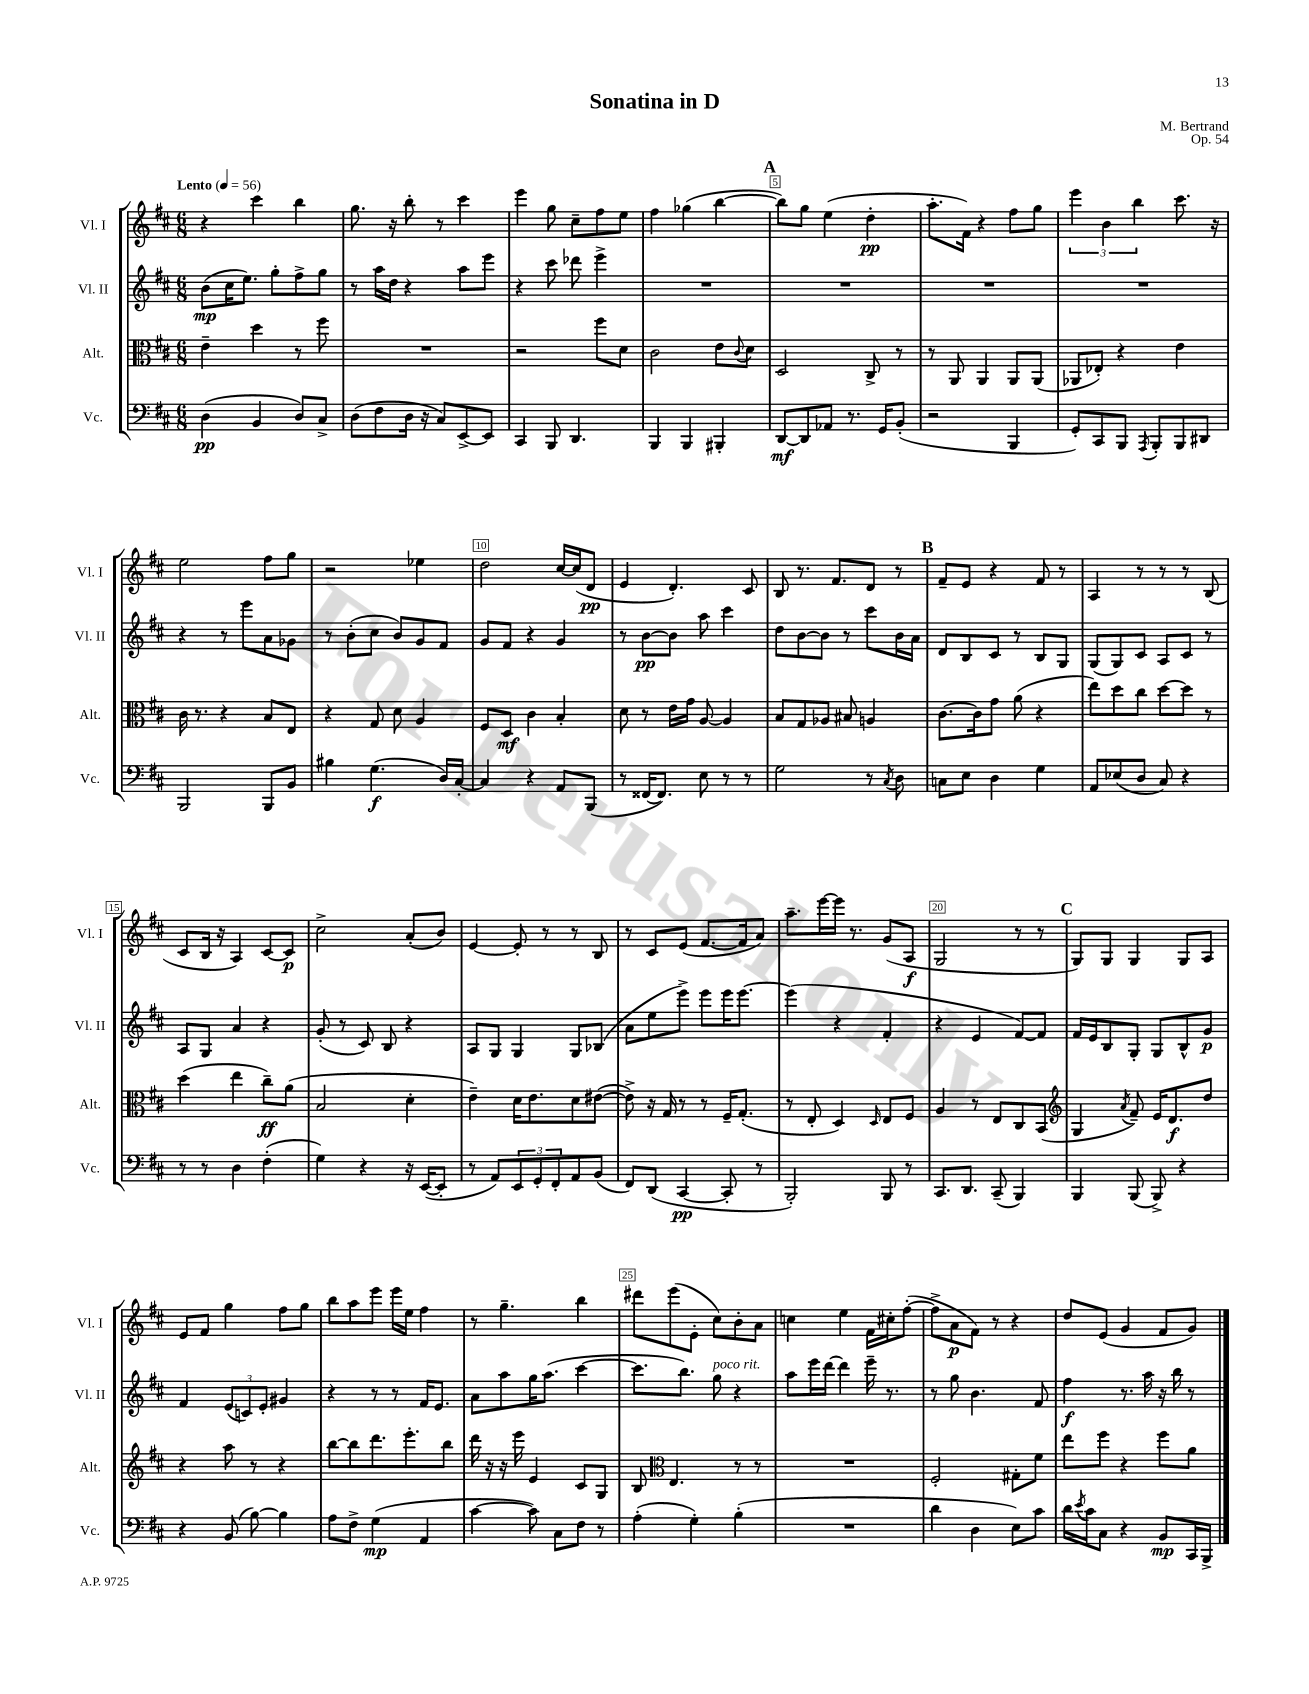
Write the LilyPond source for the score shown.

\header { title = "Sonatina in D" composer = "M. Bertrand" opus = "Op. 54" }
<<
\new StaffGroup <<
\new Staff = "s0" \with { instrumentName = "Vl. I" shortInstrumentName = "Vl. I" } {
    \clef treble \key d \major \numericTimeSignature \time 6/8 \tempo "Lento" 4 = 56
    r4 cis'''4 b''4 |
    g''8. r16 b''8-. r8 cis'''4 |
    e'''4 g''8 cis''8-- fis''8 e''8 |
    fis''4 ges''4( b''4~ |
    \mark \markup { \bold "A" } b''8) g''8 e''4( d''4-.\pp |
    a''8.-. fis'16) r4 fis''8 g''8 |
    \tuplet 3/2 { e'''4 b'4 b''4 } cis'''8. r16 |
    e''2 fis''8 g''8 |
    r2 ees''4 |
    d''2 cis''16~ cis''16( d'8\pp |
    e'4 d'4.-.) cis'8 |
    b8 r8. fis'8. d'8 r8 |
    \mark \markup { \bold "B" } fis'8-- e'8 r4 fis'8 r8 |
    a4 r8 r8 r8 b8( |
    cis'8 b16 r16 a4) cis'8~ cis'8\p |
    cis''2-> a'8-.( b'8) |
    e'4~ e'8-. r8 r8 b8 |
    r8 cis'8 e'8( fis'8.~ fis'16 a'8) |
    a''8.-- e'''16~ e'''16 r8. g'8( a8\f |
    g2 r8 r8 |
    \mark \markup { \bold "C" } g8) g8 g4 g8 a8 |
    e'8 fis'8 g''4 fis''8 g''8 |
    b''8 a''8 e'''8 e'''16 e''16 fis''4 |
    r8 g''4.-- b''4 |
    dis'''8 e'''8( e'8-. cis''8) b'8-. a'8 |
    c''4 e''4 fis'16 cis''16-. fis''8~-.( |
    fis''8-> a'8\p fis'8) r8 r4 |
    d''8 e'8( g'4 fis'8 g'8) \bar "|." |
}
\new Staff = "s1" \with { instrumentName = "Vl. II" shortInstrumentName = "Vl. II" } {
    \clef treble \key d \major \numericTimeSignature \time 6/8
    b'8\mp( cis''16 e''8.) g''8-. fis''8-> g''8 |
    r8 a''16 d''16 r4 a''8 e'''8 |
    r4 cis'''8 des'''8 e'''4-> |
    R2. |
    \mark \markup { \bold "A" } R2. |
    R2. |
    R2. |
    r4 r8 e'''8 a'8 ges'8 |
    r8 b'8-.( cis''8 b'8) g'8 fis'8 |
    g'8 fis'8 r4 g'4 |
    r8 b'8~\pp b'8 a''8 cis'''4 |
    d''8 b'8~ b'8 r8 cis'''8 b'16 a'16 |
    \mark \markup { \bold "B" } d'8 b8 cis'8 r8 b8 g8 |
    g8( g8) cis'8 a8 cis'8 r8 |
    a8 g8 a'4 r4 |
    g'8-.( r8 cis'8) b8 r4 |
    a8 g8 g4 g8 bes8( |
    a'8 e''8 e'''8->) e'''8 e'''16 e'''8.~ |
    e'''4( r4 fis'4-. |
    r4 e'4 fis'8~) fis'8 |
    \mark \markup { \bold "C" } fis'16 e'16 b8 g8-. g8 b8-^ g'8\p |
    fis'4 \tuplet 3/2 { e'8( c'8) e'8-. } gis'4 |
    r4 r8 r8 fis'16 e'8. |
    a'8 a''8 g''16 a''8.( cis'''4~ |
    cis'''8. b''8.) g''8^\markup { \italic "poco rit." } r4 |
    a''8 e'''16 d'''16~ d'''4 e'''16-- r8. |
    r8 g''8 b'4. fis'8 |
    fis''4\f r8. a''16 r16 b''16 r8 \bar "|." |
}
\new Staff = "s2" \with { instrumentName = "Alt." shortInstrumentName = "Alt." } {
    \clef alto \key d \major \numericTimeSignature \time 6/8
    e'4-- d''4 r8 fis''8 |
    R2. |
    r2 fis''8 d'8 |
    cis'2 e'8 \appoggiatura { cis'8 } d'8 |
    \mark \markup { \bold "A" } d2 cis8-> r8 |
    r8 a,8 a,4 a,8 a,8( |
    aes,8 ees8-.) r4 e'4 |
    cis'16 r8. r4 b8 e8 |
    r4 g8 d'8 a4 |
    fis8 d8\mf cis'4 b4-. |
    d'8 r8 e'16 g'16 a8~ a4 |
    b8 g8 aes8 bis8 a4 |
    \mark \markup { \bold "B" } cis'8.~ cis'16 g'8 a'8( r4 |
    e''8) d''8 cis''8 d''8~ d''8 r8 |
    d''4( e''4 cis''8--\ff) a'8( |
    b2 d'4-. |
    e'4--) d'16 e'8. d'8 eis'8~( |
    eis'8->) r16 g16 r8 r8 fis16-- g8.-.( |
    r8 e8-. d4) \grace { d16 } e8 fis8 |
    a4 r8 e8 cis8 b,8( |
    \mark \markup { \bold "C" } \clef treble g4 \acciaccatura { a'8 } fis'8--) e'16 d'8.\f d''8 |
    r4 a''8 r8 r4 |
    b''8~ b''8 d'''8. e'''8.-. b''8 |
    d'''16 r16 r16 e'''16 e'4 cis'8 g8 |
    b8 \clef alto e4. r8 r8 |
    R2. |
    fis2-. gis8-. fis'8 |
    e''8 fis''8 r4 fis''8 a'8 \bar "|." |
}
\new Staff = "s3" \with { instrumentName = "Vc." shortInstrumentName = "Vc." } {
    \clef bass \key d \major \numericTimeSignature \time 6/8
    d4\pp( b,4 d8) cis8-> |
    d8( fis8 d16 r16 cis8) e,8~-> e,8 |
    cis,4 b,,8 d,4. |
    b,,4 b,,4 bis,,4-. |
    \mark \markup { \bold "A" } d,8~\mf d,8 aes,8 r8. g,16 b,8-.( |
    r2 b,,4 |
    g,8-.) cis,8 b,,8 \acciaccatura { a,,8 } b,,8-. b,,8 dis,8 |
    b,,2 b,,8 b,8 |
    bis4 g4.\f( d16) cis16~-. |
    cis4 r4 a,8 b,,8( |
    r8 fisis,16~ fisis,8.) e8 r8 r8 |
    g2 r8 \acciaccatura { cis8 } d8 |
    \mark \markup { \bold "B" } c8 e8 d4 g4 |
    a,8 ees8( d8 cis8) r4 |
    r8 r8 d4 fis4-.( |
    g4) r4 r16 e,16~( e,8-. |
    r8 a,8) \tuplet 3/2 { e,8 g,8-. fis,8-. } a,8 b,8( |
    fis,8) d,8( cis,4~\pp cis,8-. r8 |
    b,,2-.) b,,8 r8 |
    cis,8. d,8. cis,8--( b,,4) |
    \mark \markup { \bold "C" } b,,4 b,,8( b,,8->) r4 |
    r4 b,8( b8~) b4 |
    a8 fis8-> g4\mp( a,4 |
    cis'4~ cis'8) cis8 fis8 r8 |
    a4-.( g4-.) b4-.( |
    R2. |
    d'4 d4 e8) cis'8 |
    d'16 \acciaccatura { e'8 } cis'16 cis8 r4 b,8\mp cis,16 b,,16-> \bar "|." |
}
>>
>>
\layout { \context { \Score \override BarNumber.break-visibility = ##(#f #t #t) barNumberVisibility = #(every-nth-bar-number-visible 5) \override BarNumber.stencil = #(make-stencil-boxer 0.1 0.3 ly:text-interface::print) } }
